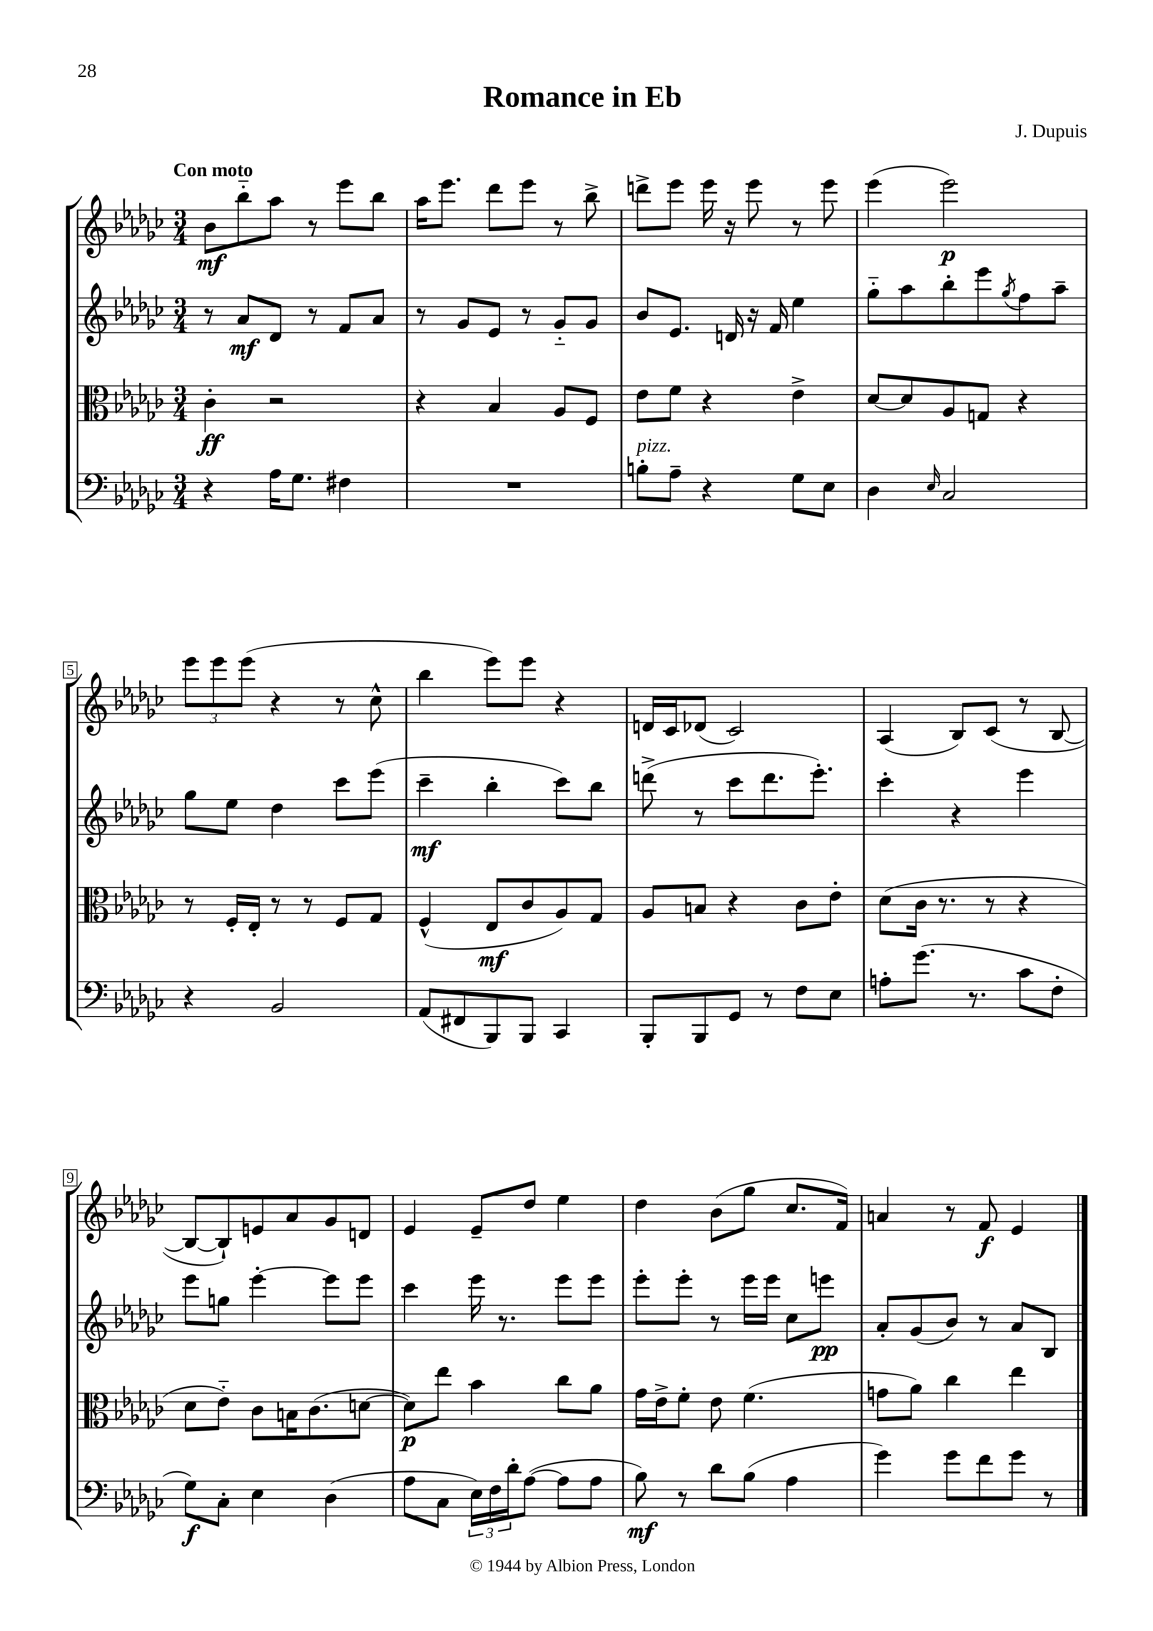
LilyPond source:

\header { title = "Romance in Eb" composer = "J. Dupuis" }
<<
\new StaffGroup <<
\new Staff = "s0" {
    \clef treble \key ges \major \numericTimeSignature \time 3/4 \tempo "Con moto"
    bes'8\mf bes''8-_ aes''8 r8 ees'''8 bes''8 |
    aes''16 ees'''8. des'''8 ees'''8 r8 bes''8-> |
    d'''8-> ees'''8 ees'''16 r16 ees'''8 r8 ees'''8 |
    ees'''4( ees'''2\p) |
    \tuplet 3/2 { ees'''8 ees'''8 ees'''8( } r4 r8 ces''8-^ |
    bes''4 ees'''8) ees'''8 r4 |
    d'16 ces'16 des'8( ces'2) |
    aes4( bes8) ces'8( r8 bes8~ |
    bes8~ bes8-!) e'8 aes'8 ges'8 d'8 |
    ees'4 ees'8-- des''8 ees''4 |
    des''4 bes'8( ges''8 ces''8. f'16) |
    a'4 r8 f'8\f ees'4 \bar "|." |
}
\new Staff = "s1" {
    \clef treble \key ges \major \numericTimeSignature \time 3/4
    r8 aes'8\mf des'8 r8 f'8 aes'8 |
    r8 ges'8 ees'8 r8 ges'8-_ ges'8 |
    bes'8 ees'8. d'16 r16 f'16 ees''4 |
    ges''8-_ aes''8 bes''8-. ees'''8 \acciaccatura { ges''8 } f''8 aes''8-- |
    ges''8 ees''8 des''4 ces'''8 ees'''8( |
    ces'''4--\mf bes''4-. ces'''8) bes''8 |
    d'''8->( r8 ces'''8 d'''8. ees'''8.-.) |
    ces'''4-. r4 ees'''4 |
    ees'''8 g''8 ees'''4~-. ees'''8 ees'''8 |
    ces'''4 ees'''16 r8. ees'''8 ees'''8 |
    ees'''8-. ees'''8-. r8 ees'''16 ees'''16 ces''8 e'''8\pp |
    aes'8-. ges'8( bes'8) r8 aes'8 bes8 \bar "|." |
}
\new Staff = "s2" {
    \clef alto \key ges \major \numericTimeSignature \time 3/4
    ces'4-.\ff r2 |
    r4 bes4 aes8 f8 |
    ees'8 f'8 r4 ees'4-> |
    des'8~ des'8 aes8 g8 r4 |
    r8 f16-. ees16-. r8 r8 f8 ges8 |
    f4-^( ees8\mf ces'8 aes8) ges8 |
    aes8 b8 r4 ces'8 ees'8-. |
    des'8( ces'16 r8. r8 r4 |
    des'8 ees'8-_) ces'8 b16 ces'8.( d'8~ |
    d'8\p) ees''8 bes'4 ces''8 aes'8 |
    ges'16 ees'16-> f'8-. ees'8 f'4.( |
    g'8 aes'8) ces''4 ees''4 \bar "|." |
}
\new Staff = "s3" {
    \clef bass \key ges \major \numericTimeSignature \time 3/4
    r4 aes16 ges8. fis4 |
    R2. |
    b8-.^\markup { \italic "pizz." } aes8-- r4 ges8 ees8 |
    des4 \grace { ees16 } ces2 |
    r4 bes,2 |
    aes,8( fis,8 bes,,8) bes,,8 ces,4 |
    bes,,8-. bes,,8 ges,8 r8 f8 ees8 |
    a8-. ges'8.( r8. ces'8 f8-. |
    ges8\f) ces8-. ees4 des4( |
    aes8 ces8 \tuplet 3/2 { ees16) f16 des'16-. } aes8~( aes8 aes8 |
    bes8\mf) r8 des'8 bes8( aes4 |
    ges'4) ges'8 f'8 ges'8 r8 \bar "|." |
}
>>
>>
\layout { \context { \Score \override BarNumber.stencil = #(make-stencil-boxer 0.1 0.3 ly:text-interface::print) } }
